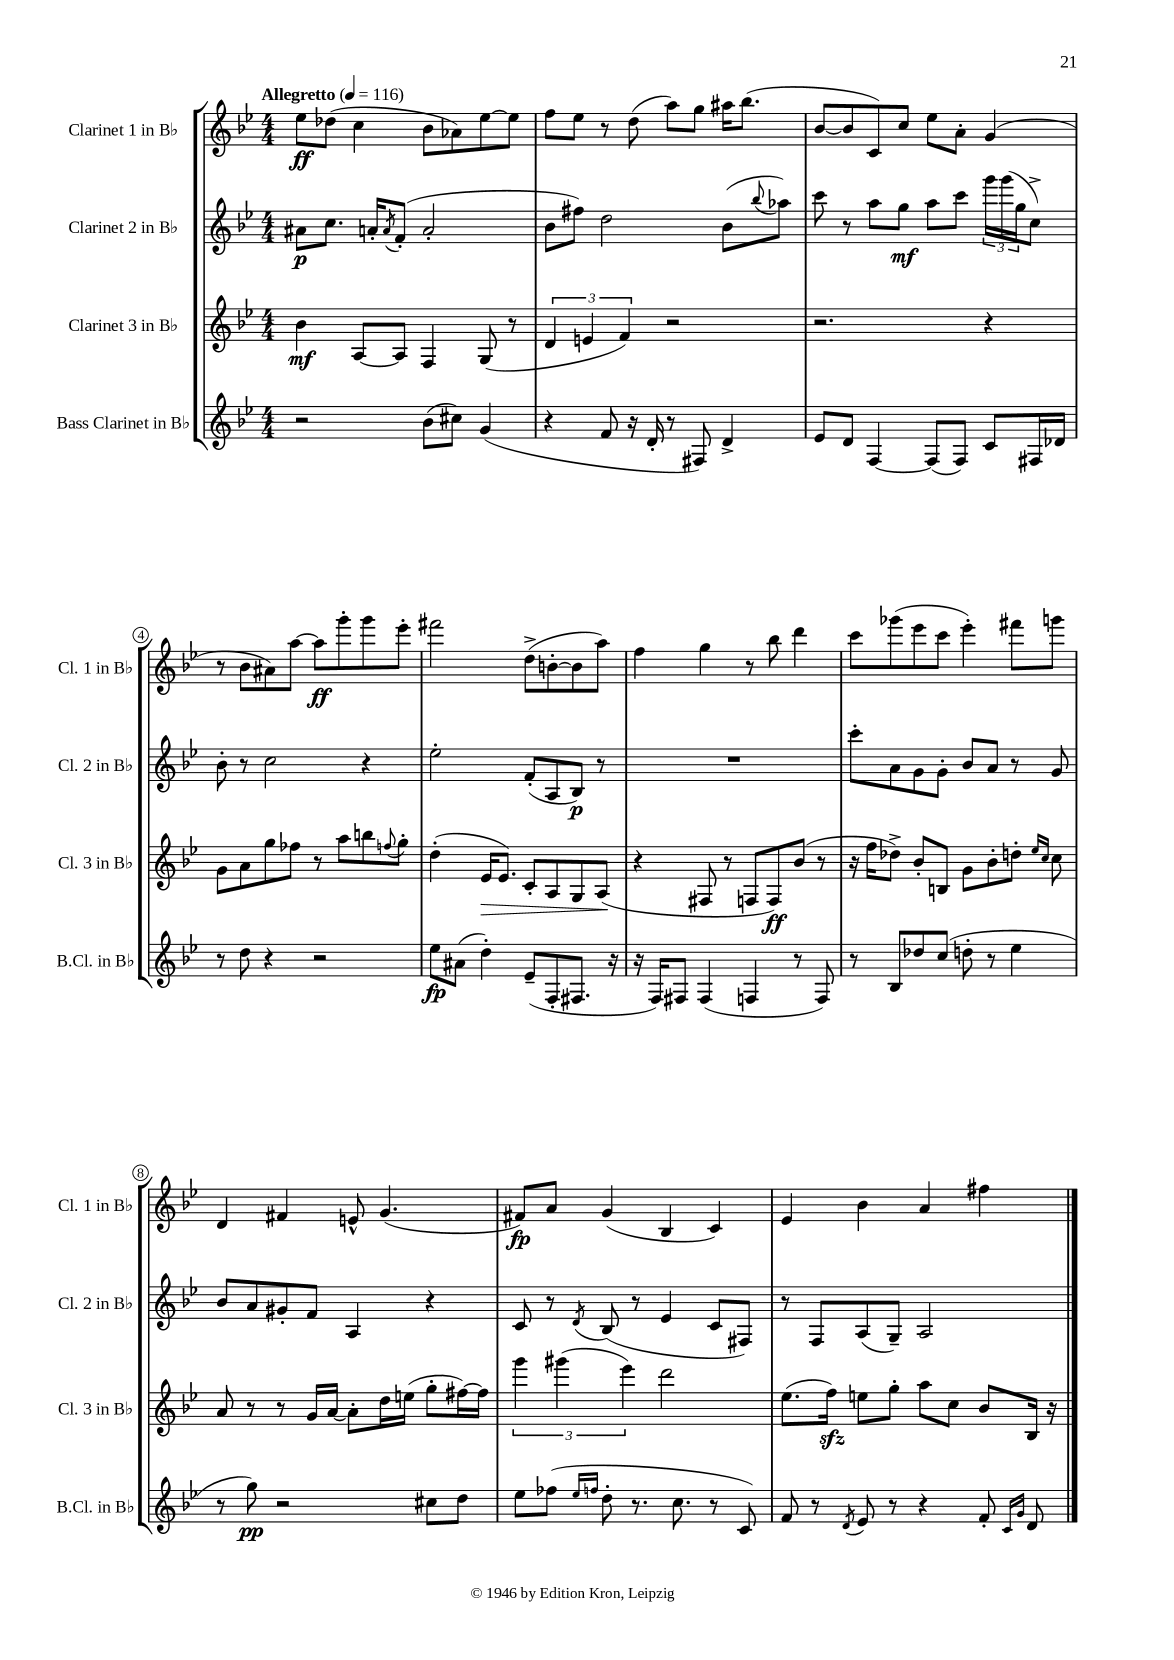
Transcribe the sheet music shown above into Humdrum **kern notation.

**kern	**dynam	**kern	**dynam	**kern	**dynam	**kern	**dynam
*part4	*part4	*part3	*part3	*part2	*part2	*part1	*part1
*staff4	*staff4	*staff3	*staff3	*staff2	*staff2	*staff1	*staff1
*I"Bass Clarinet in B♭	*	*I"Clarinet 3 in B♭	*	*I"Clarinet 2 in B♭	*	*I"Clarinet 1 in B♭	*
*I'B.Cl. in B♭	*	*I'Cl. 3 in B♭	*	*I'Cl. 2 in B♭	*	*I'Cl. 1 in B♭	*
*clefG2	*	*clefG2	*	*clefG2	*	*clefG2	*
*k[b-e-]	*	*k[b-e-]	*	*k[b-e-]	*	*k[b-e-]	*
*M4/4	*	*M4/4	*	*M4/4	*	*M4/4	*
*MM116	*	*MM116	*	*MM116	*	*MM116	*
=1	=1	=1	=1	=1	=1	=1	=1
!	!	!	!	!	!	!LO:TX:a:B:t=Allegretto	!
2r	.	4b-\	mf	8a#X\L	p	8ee-\L	ff
.	.	.	.	8.cc\J	.	(8dd-X\J	.
.	.	[8A/L	.	.	.	4cc\	.
.	.	.	.	16an'/KL	.	.	.
.	.	.	.	8qa/	.	.	.
.	.	8A/J]	.	(8f'/J	.	.	.
(8b-\L	.	4F/	.	2a'/	.	8b-\L	.
8cc#X\J)	.	.	.	.	.	8a-X\)	.
(4g/	.	(8G/	.	.	.	[8ee-\	.
.	.	8r	.	.	.	8ee-\J]	.
=2	=2	=2	=2	=2	=2	=2	=2
4r	.	6d/	.	8b-\L	.	8ff\L	.
.	.	.	.	8ff#X\J)	.	8ee-\J	.
.	.	6en/	.	.	.	.	.
8f/	.	.	.	2dd\	.	8r	.
.	.	6f/)	.	.	.	.	.
16r	.	.	.	.	.	(8dd\	.
16d'/	.	.	.	.	.	.	.
8r	.	2r	.	.	.	8aa\L)	.
8F#X/)	.	.	.	.	.	8gg\J	.
4d^/	.	.	.	(8b-\L	.	16aa#X\KL	.
.	.	.	.	.	.	(8.bb-\J	.
.	.	.	.	8qqbb-/	.	.	.
.	.	.	.	8aa-X\J)	.	.	.
=3	=3	=3	=3	=3	=3	=3	=3
8e-/L	.	2.r	.	8ccc\	.	[8b-/L	.
8d/J	.	.	.	8r	.	8b-/]	.
[4F/	.	.	.	8aa\L	.	8c/)	.
.	.	.	.	8gg\J	mf	8cc/J	.
(8F/L]	.	.	.	8aa\L	.	8ee-\L	.
8F/J)	.	.	.	8ccc\J	.	8a'\J	.
8c/L	.	4r	.	24ggg\LL	.	(4g/	.
.	.	.	.	(24ggg\	.	.	.
.	.	.	.	24gg\J	.	.	.
16F#X/L	.	.	.	8cc^\J)	.	.	.
16d-X/JJ	.	.	.	.	.	.	.
!!LO:LB:g=z
=4	=4	=4	=4	=4	=4	=4	=4
8r	.	8g\L	.	8b-'\	.	8r	.
8dd\	.	8a\	.	8r	.	8b-\L	.
4r	.	8gg\	.	2cc\	.	8a#X\)	.
.	.	8ff-X\J	.	.	.	[8aa\J	.
2r	.	8r	.	.	.	8aa\L]	ff
.	.	8aa\L	.	.	.	8ggg'\	.
.	.	8bbn\	.	4r	.	8ggg\	.
.	.	8qqffn/	.	.	.	.	.
.	.	8gg'\J	.	.	.	8eee-'\J	.
=5	=5	=5	=5	=5	=5	=5	=5
8ee-\L	fp	(4dd'\	.	2ee-'\	.	2fff#X\	.
(8a#X\J	.	.	.	.	.	.	.
!	!	!	!LO:HP:b	!	!	!	!
4dd'\)	.	16e-/KL	>	.	.	.	.
.	.	8.e-/J)	.	.	.	.	.
(8e-~/L	.	8c'/L	.	(8f'/L	.	(8dd^\L	.
8F'/	.	8A/	.	8A/	.	[8bn'\	.
8.F#X/J	.	8G/	.	8B-/J)	p	8b\]	.
.	.	(8A/J	.	8r	.	8aa\J)	.
16r	.	.	.	.	.	.	.
.	.	.	]	.	.	.	.
=6	=6	=6	=6	=6	=6	=6	=6
16r	.	4r	.	1r	.	4ff\	.
16F/KL)	.	.	.	.	.	.	.
8F#X/J	.	.	.	.	.	.	.
(4F#/	.	8F#X/	.	.	.	4gg\	.
.	.	8r	.	.	.	.	.
4Fn/	.	8Fn/L	.	.	.	8r	.
.	.	8F/)	ff	.	.	8bb-\	.
8r	.	(8b-/J	.	.	.	4ddd\	.
8F/)	.	8r	.	.	.	.	.
=7	=7	=7	=7	=7	=7	=7	=7
8r	.	16r	.	8ccc'\L	.	8ccc\L	.
.	.	16ff\KL	.	.	.	.	.
8B-/L	.	8dd-X^\J)	.	8a\	.	(8ggg-X\	.
8dd-X/	.	8b-'/L	.	8g\	.	8eee-\	.
(8cc/J	.	8Bn/J	.	8g'\J	.	8ccc\J	.
8ddn'\	.	8g\L	.	8b-/L	.	4eee-'\)	.
8r	.	8b-'\	.	8a/J	.	.	.
4ee-\	.	8ddn'\J	.	8r	.	8fff#X\L	.
.	.	16qqee-/LL	.	.	.	.	.
.	.	16qqcc/JJ	.	.	.	.	.
.	.	8cc\	.	8g/	.	8gggn\J	.
!!LO:LB:g=z
=8	=8	=8	=8	=8	=8	=8	=8
8r	.	8a/	.	8b-/L	.	4d/	.
8gg\)	pp	8r	.	8a/	.	.	.
2r	.	8r	.	8g#X'/	.	4f#X/	.
.	.	16g/LL	.	8f/J	.	.	.
.	.	[16a/JJ	.	.	.	.	.
.	.	8a'\L]	.	4A/	.	8en^^/	.
.	.	16dd\L	.	.	.	(4.g/	.
.	.	(16een\JJ	.	.	.	.	.
8cc#X\L	.	8gg'\L	.	4r	.	.	.
8dd\J	.	[16ff#X\L)	.	.	.	.	.
.	.	16ff#\JJ]	.	.	.	.	.
=9	=9	=9	=9	=9	=9	=9	=9
8ee-\L	.	6ggg\	.	8c/	.	8f#X/L)	fp
(8ff-X\J	.	.	.	8r	.	8a/J	.
.	.	(6ggg#X\	.	.	.	.	.
16qqee-/LL	.	.	.	.	.	.	.
16qqffn/JJ	.	.	.	8qd/	.	.	.
8dd'\	.	.	.	(8B-/	.	(4g/	.
.	.	6eee-\)	.	.	.	.	.
8.r	.	.	.	8r	.	.	.
.	.	2ddd\	.	4e-/	.	4B-/	.
8.cc\	.	.	.	.	.	.	.
8r	.	.	.	8c/L	.	4c/)	.
8c/)	.	.	.	8F#X/J)	.	.	.
=10	=10	=10	=10	=10	=10	=10	=10
8f/	.	(8.ee-\L	.	8r	.	4e-/	.
8r	.	.	.	8F/L	.	.	.
.	.	16ffzz\Jk)	.	.	.	.	.
8qd/	.	.	.	.	.	.	.
8e-/	.	8een\L	.	(8A/	.	4b-\	.
8r	.	8gg'\J	.	8G~/J)	.	.	.
4r	.	8aa\L	.	2A/	.	4a/	.
.	.	8cc\J	.	.	.	.	.
8f'/	.	8b-/L	.	.	.	4ff#X\	.
16qqc/LL	.	.	.	.	.	.	.
16qqg/JJ	.	.	.	.	.	.	.
8d/	.	16B-/Jk	.	.	.	.	.
.	.	16r	.	.	.	.	.
==	==	==	==	==	==	==	==
*-	*-	*-	*-	*-	*-	*-	*-
